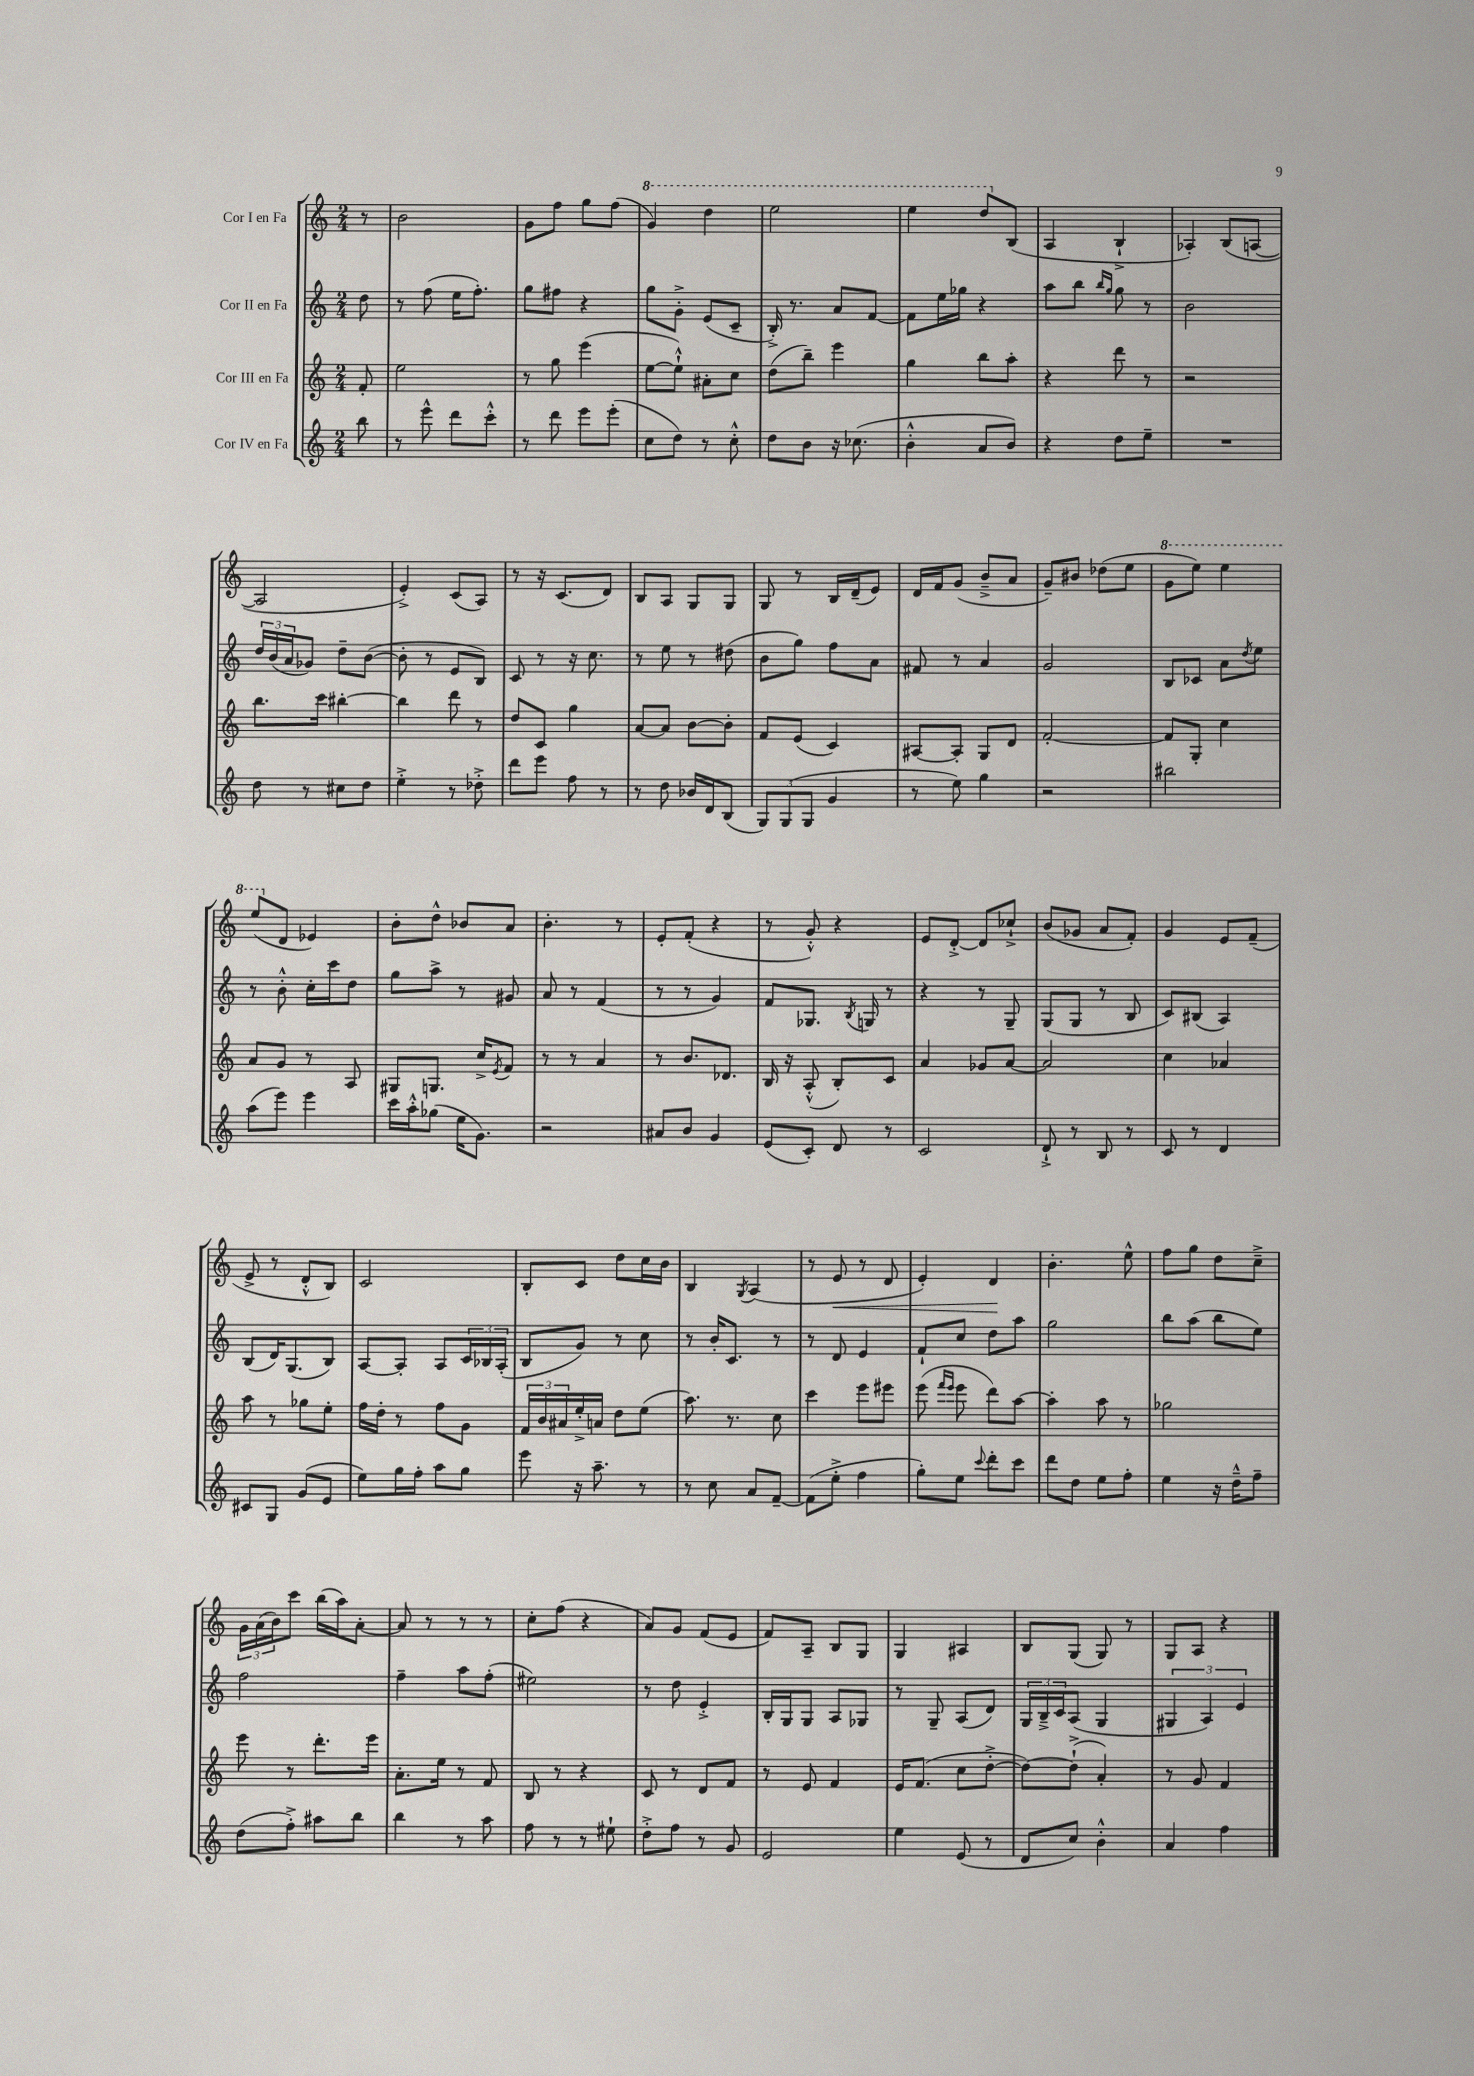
<<
\new StaffGroup <<
\new Staff = "s0" \with { instrumentName = "Cor I en Fa" } {
    \clef treble \key c \major \numericTimeSignature \time 2/4 \partial 8
    r8 |
    b'2 |
    g'8 f''8 g''8 f''8( |
    \ottava #1 g''4) d'''4 |
    e'''2 |
    e'''4 d'''8 \ottava #0 b8( |
    a4 b4-!-> |
    aes4-.) b8( a8~ |
    a2 |
    e'4-.->) c'8( a8) |
    r8 r16 c'8.( d'8) |
    b8 a8 g8 g8 |
    g8 r8 b16 d'16--( e'8) |
    d'16 f'16 g'8( b'8---> a'8 |
    g'8--) bis'8 des''8( e''8 |
    \ottava #1 g''8 e'''8) e'''4 |
    e'''8( \ottava #0 d'8 ees'4) |
    b'8-. d''8-^ bes'8 a'8 |
    b'4.-. r8 |
    e'8-. f'8-.( r4 |
    r8 g'8-.-^) r4 |
    e'8 d'8~-.-> d'8 ces''8-!-> |
    b'8( ges'8 a'8 f'8-.) |
    g'4 e'8 f'8--( |
    e'8-> r8 d'8-.-^ b8) |
    c'2 |
    b8-. c'8 d''8 c''16 b'16 |
    b4 \acciaccatura { g8 } a4( |
    r8 e'8\< r8 d'8 |
    e'4-.) d'4\! |
    b'4.-. e''8-^ |
    f''8 g''8 d''8 c''8---> |
    \tuplet 3/2 { g'16 a'16( b'16) } c'''8 b''16( a''16) a'8~-. |
    a'8 r8 r8 r8 |
    c''8-. f''8( r4 |
    a'8) g'8 f'8( e'8 |
    f'8) a8-- b8 g8 |
    g4 ais4 |
    b8 g8( g8) r8 |
    g8 a8 r4 \bar "|." |
}
\new Staff = "s1" \with { instrumentName = "Cor II en Fa" } {
    \clef treble \key c \major \numericTimeSignature \time 2/4 \partial 8
    d''8 |
    r8 f''8( e''16 f''8.-.) |
    g''8 fis''8 r4 |
    g''8 g'8-.-> e'8( c'8-- |
    b16-.->) r8. a'8 f'8~ |
    f'8 e''16 ges''16 r4 |
    a''8 b''8 \grace { b''16 g''16 } g''8 r8 |
    b'2 |
    \tuplet 3/2 { d''16 b'16( a'16 } ges'8) d''8-- b'8~( |
    b'8-. r8 e'8 b8) |
    c'8 r8 r16 c''8. |
    r8 e''8 r8 dis''8( |
    b'8 g''8) f''8 a'8 |
    fis'8 r8 a'4 |
    g'2 |
    b8 ces'8 a'8 \acciaccatura { d''8 } e''8 |
    r8 b'8-.-^ c''16-. c'''16 d''8 |
    g''8 a''8-> r8 gis'8 |
    a'8 r8 f'4( |
    r8 r8 g'4) |
    f'8 ges8. \acciaccatura { b8 } g16 r8 |
    r4 r8 g8-- |
    g8( g8 r8 b8 |
    c'8) bis8( a4) |
    b8( d'16) g8.( b8) |
    a8~ a8-. a8 \tuplet 3/2 { c'16 bes16 a16-.( } |
    b8 g'8) r8 c''8 |
    r8 b'16-. c'8. r8 |
    r8 d'8 e'4 |
    f'8-! c''8 d''8 a''8 |
    g''2 |
    b''8 a''8( b''8 e''8) |
    f''2 |
    f''4-- a''8 f''8-.( |
    eis''2) |
    r8 d''8 e'4-.-> |
    b16-. g16 g8 a8 ges8 |
    r8 g8-- a8( d'8) |
    \tuplet 3/2 { g16 b16---> c'16 } a8( g4 |
    \tuplet 3/2 { gis4 a4) e'4 } \bar "|." |
}
\new Staff = "s2" \with { instrumentName = "Cor III en Fa" } {
    \clef treble \key c \major \numericTimeSignature \time 2/4 \partial 8
    f'8-. |
    e''2 |
    r8 g''8 e'''4( |
    e''8~ e''8-!-^) ais'8-. c''8 |
    d''8( b''8--) e'''4 |
    g''4 b''8 a''8-. |
    r4 d'''8 r8 |
    r2 |
    b''8. c'''16 bis''4~-. |
    bis''4 d'''8 r8 |
    d''8 c'8 g''4 |
    a'8~ a'8 b'8~ b'8-. |
    f'8 e'8( c'4) |
    ais8~ ais8-. g8 d'8 |
    f'2~-. |
    f'8 g8-. c''4 |
    a'8 g'8 r8 a8 |
    gis8 g8. c''16-> \acciaccatura { e'8 } f'8 |
    r8 r8 a'4 |
    r8 b'8. des'8. |
    b16 r16 a8-.-^( b8-.) c'8 |
    a'4 ges'8 a'8~ |
    a'2 |
    c''4 aes'4 |
    a''8 r8 ges''8 e''8-. |
    f''16 d''16-. r8 f''8 g'8 |
    \tuplet 3/2 { f'16 b'16 ais'16 } e''16-.-> a'16 d''8 e''8( |
    a''8.) r8. c''8 |
    c'''4 e'''8 eis'''8 |
    e'''8( \grace { f'''16 e'''16 } e'''8 d'''8) a''8~ |
    a''4-. a''8 r8 |
    ges''2 |
    e'''8 r8 d'''8.-. e'''16 |
    a'8.-. e''16 r8 f'8 |
    b8 r8 r4 |
    c'8 r8 d'8 f'8 |
    r8 e'8 f'4 |
    e'16 f'8.( c''8 d''8~-.-> |
    d''8~) d''8-!->( a'4-.) |
    r8 g'8 f'4 \bar "|." |
}
\new Staff = "s3" \with { instrumentName = "Cor IV en Fa" } {
    \clef treble \key c \major \numericTimeSignature \time 2/4 \partial 8
    b''8 |
    r8 e'''8-^ d'''8 c'''8-.-^ |
    r8 d'''8 e'''8 e'''8-.( |
    c''8 d''8) r8 c''8-.-^ |
    d''8 b'8 r16 ces''8.( |
    b'4-.-^ a'8 b'8) |
    r4 d''8 e''8-- |
    R2 |
    d''8 r8 cis''8 d''8 |
    e''4-.-> r8 des''8-.-> |
    d'''8 e'''8 f''8 r8 |
    r8 d''8 bes'16 d'16 b8( |
    \tuplet 3/2 { g8) g8( g8 } g'4 |
    r8 e''8) g''4 |
    r2 |
    bis''2 |
    a''8( e'''8) e'''4 |
    c'''16 a''16-.-^ ges''8( e''16 g'8.) |
    r2 |
    ais'8 b'8 g'4 |
    e'8( c'8-.) d'8 r8 |
    c'2 |
    d'8-!-> r8 b8 r8 |
    c'8 r8 d'4 |
    cis'8 g8 g'8( e'8 |
    e''8) g''16 f''16-. a''8 g''8 |
    e'''8 r16 a''8.-- r8 |
    r8 c''8 a'8 f'8~-- |
    f'8( e''8-.-> f''4 |
    g''8-.) e''8 \appoggiatura { c'''8 } d'''8-. c'''8 |
    d'''8 d''8 e''8 f''8-. |
    e''4 r16 d''16---^ f''8-- |
    d''8( f''8-.->) ais''8 b''8 |
    b''4 r8 a''8 |
    f''8 r8 r8 eis''8-! |
    d''8-.-> f''8 r8 g'8 |
    e'2 |
    e''4 e'8( r8 |
    d'8 c''8) b'4-.-^ |
    a'4 f''4 \bar "|." |
}
>>
>>
\layout { \context { \Score \remove "Bar_number_engraver" } }
